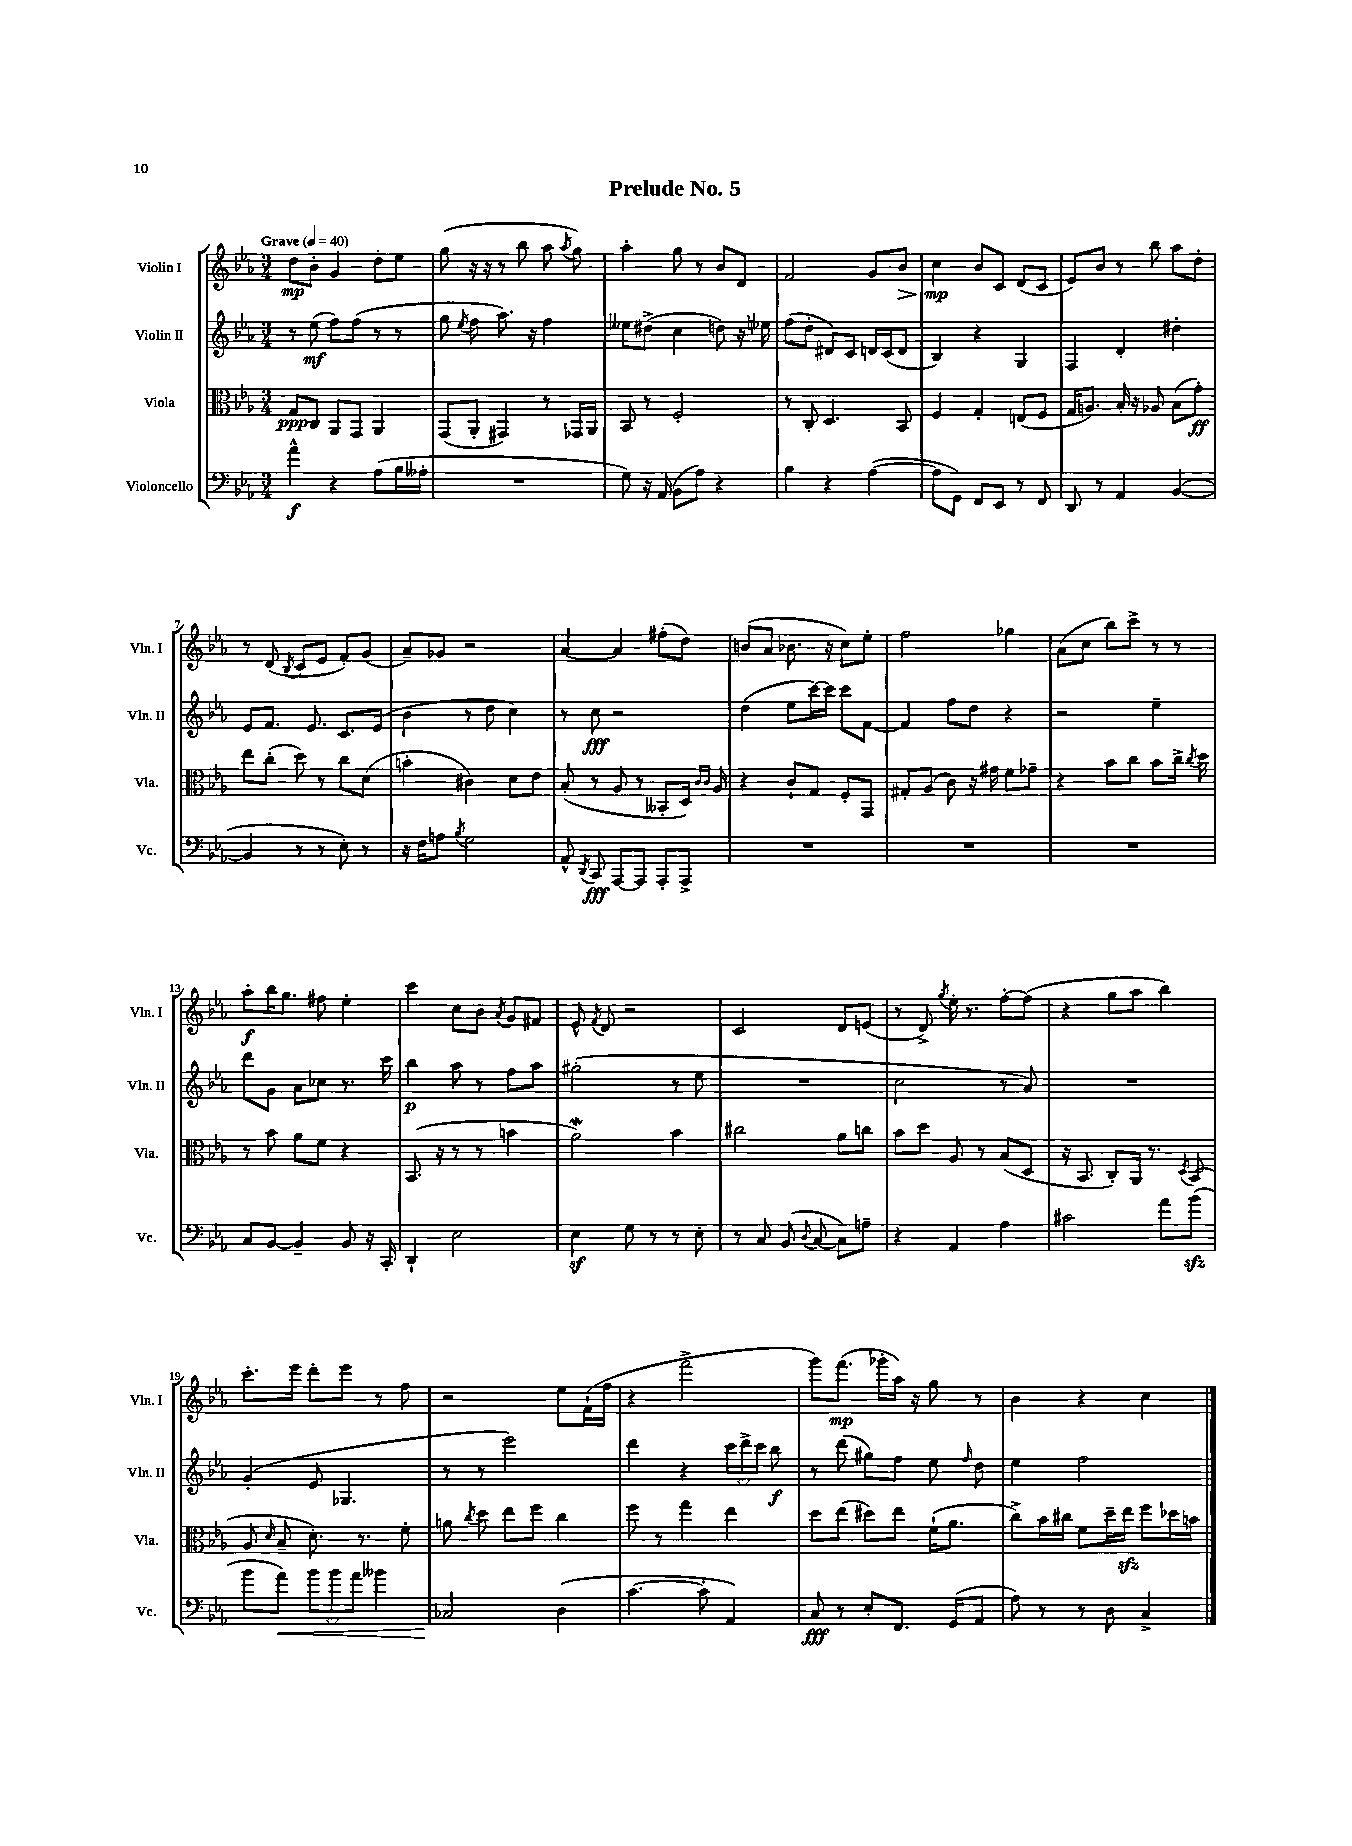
\header { title = "Prelude No. 5" }
<<
\new StaffGroup <<
\new Staff = "s0" \with { instrumentName = "Violin I" shortInstrumentName = "Vln. I" } {
    \clef treble \key ees \major \numericTimeSignature \time 3/4 \tempo "Grave" 4 = 40
    \autoBeamOff d''8[\mp bes'8]-. g'4 d''8[-. ees''8] |
    g''8( r16 r16 r8 bes''8 aes''8 \acciaccatura { aes''8 } g''8) |
    aes''4-. g''8 r8 bes'8[ d'8] |
    f'2 g'8[ bes'8]\> |
    c''4\mp\! bes'8[ c'8] d'8[( c'8] |
    ees'8[) bes'8] r8 bes''8 aes''8[ d''8]-. |
    r8 d'8( \acciaccatura { bes8 } c'8[ ees'8] f'8[-.) g'8]( |
    aes'8[--) ges'8] r2 |
    aes'4~ aes'4 fis''8[-.( d''8]) |
    b'8[( aes'8] bes'8. r16 c''8[) ees''8]-. |
    f''2 ges''4 |
    aes'8[( c''8] bes''8[) c'''8]-> r8 r8 |
    aes''8[-.\f bes''16 g''8.] fis''8 ees''4-. |
    c'''4 c''8[ bes'8] \acciaccatura { aes'8 } g'8[ fis'8] |
    ees'8-^ \acciaccatura { f'8 } d'8 r2 |
    c'2 d'8[ e'8]( |
    r8 d'8->) \acciaccatura { g''8 } ees''16-. r8. f''8[~-. f''8]( |
    r4 g''8[ aes''8] bes''4) |
    c'''8.[-. ees'''16] d'''8[-. ees'''8] r8 f''8 |
    r2 ees''8[ f'16-!( f''16] |
    r4 f'''2-> |
    g'''8[) f'''8.]\mp( ges'''16[-. aes''16]) r16 g''8 r8 |
    bes'4 r4 c''4 \bar "|." |
}
\new Staff = "s1" \with { instrumentName = "Violin II" shortInstrumentName = "Vln. II" } {
    \clef treble \key ees \major \numericTimeSignature \time 3/4 \override Staff.TupletNumber.text = #tuplet-number::calc-fraction-text
    \autoBeamOff r8 ees''8\mf( f''8[) f''8]( r8 r8 |
    g''8 \acciaccatura { ees''8 } f''8 aes''8.) r16 f''4 |
    eeses''8[ dis''8]->( c''4 d''8) r16 ees''16 |
    f''8[( d''8]-. dis'8[) c'8] d'16[ c'16( d'8] |
    bes4) r4 g4 |
    f4 d'4-. dis''4-. |
    ees'8[ f'8.] ees'8. c'8.[ ees'16]( |
    bes'4 r8 d''8 c''4) |
    r8 c''8\fff r2 |
    d''4( ees''8[ c'''16~) c'''16] c'''8[ f'8]~ |
    f'4 f''8[ d''8] r4 |
    r2 ees''4-- |
    d'''8[ g'8] aes'8[ ces''8] r8. c'''16 |
    bes''4\p aes''8 r8 f''8[ aes''8] |
    gis''2-.( r8 ees''8 |
    R2. |
    c''2 r8 aes'8) |
    R2. |
    g'4-.( ees'8 ges4. |
    r8 r8 ees'''2) |
    d'''4 r4 \tuplet 3/2 { c'''16[ d'''16-> c'''16] } bes''8\f |
    r8 d'''8( gis''8[) f''8] ees''8 \grace { f''16 } d''8 |
    ees''4 f''2 \bar "|." |
}
\new Staff = "s2" \with { instrumentName = "Viola" shortInstrumentName = "Vla." } {
    \clef alto \key ees \major \numericTimeSignature \time 3/4
    \autoBeamOff g8[\ppp c8] aes,8[ g,8] aes,4 |
    g,8[( aes,8]-. gis,4) r8 ges,16[ aes,16] |
    bes,8 r8 f2-. |
    r8 c8-. d4. bes,8 |
    f4 g4-. e8[( f8] |
    g16[ a8.]) bes16-. r16 aes8 bes8[( g'8]-.\ff) |
    ees''8[ c''8]-.( d''8) r8 c''8[ d'8]( |
    b'4-. cis'4) d'8[ ees'8] |
    bes8-.( r8 aes8 r8 beses,8[-. d16]) \grace { c'16[ c'16] } aes16 |
    r4 c'8[-! g8] f8[-. g,8] |
    gis8[-. aes8]( c'8) r16 gis'16 f'8[ ges'8]-- |
    r4 bes'8[ c''8] bes'8[ c''16]-> \acciaccatura { c''8 } d''16 |
    r8 bes'8 aes'8[ f'8] r4 |
    bes,8.( r16 r8 r8 b'4 |
    aes'2\mordent) bes'4 |
    cis''2 aes'8[ c''8] |
    bes'8[ d''8] aes8 r8 bes8[( d8] |
    r16 bes,8. c8[-.) aes,16] r8. \acciaccatura { d8 } bes,8( |
    aes8 \grace { d'16 } bes8-- d'8.-.) r8. f'8-. |
    a'8 \acciaccatura { c''8 } d''8 ees''8[ f''8] c''4 |
    f''8 r8 g''4 ees''4 |
    d''8[ ees''8]( dis''8[) ees''8] f'16[-!( aes'8.] |
    c''8[->) bes'16 cis''16] f'8[ d''16-- ees''16]\sfz f''8[ des''16 b'16] \bar "|." |
}
\new Staff = "s3" \with { instrumentName = "Violoncello" shortInstrumentName = "Vc." } {
    \clef bass \key ees \major \numericTimeSignature \time 3/4 \override Staff.TupletNumber.text = #tuplet-number::calc-fraction-text
    \autoBeamOff aes'4-^\f r4 aes8[( bes16 aeses16]-. |
    R2. |
    g8) r16 aes,16( bes,8[ aes8]) r4 |
    bes4 r4 aes4~( |
    aes8[ g,8]) f,8[ ees,8] r8 f,8 |
    d,8 r8 aes,4 bes,4~( |
    bes,4 r8 r8 ees8-.) r8 |
    r16 f16[ a8] \acciaccatura { bes8 } g2 |
    aes,8-^ \acciaccatura { d,8 } c,8\fff aes,,8[~ aes,,8] aes,,8[-. aes,,8]-> |
    R2. |
    R2. |
    R2. |
    c8[ bes,8]~ bes,4-- bes,8 r16 c,16-. |
    d,4-! ees2 |
    ees4\sf g8 r8 r8 ees8-. |
    r8 c8 bes,8( \appoggiatura { d8 } c8~ c8[) a8]-- |
    r4 aes,4 aes4 |
    cis'2 aes'8[ bes'8]\sfz( |
    bes'8[ aes'8]\<) \tuplet 3/2 { bes'8[ bes'8 aes'8] } beses'4 |
    ces2\! d4( |
    c'4.~ c'8-. aes,4) |
    c8\fff r8 ees8[-. f,8.] g,16[( aes,8] |
    aes8) r8 r8 d8 c4-> \bar "|." |
}
>>
>>
